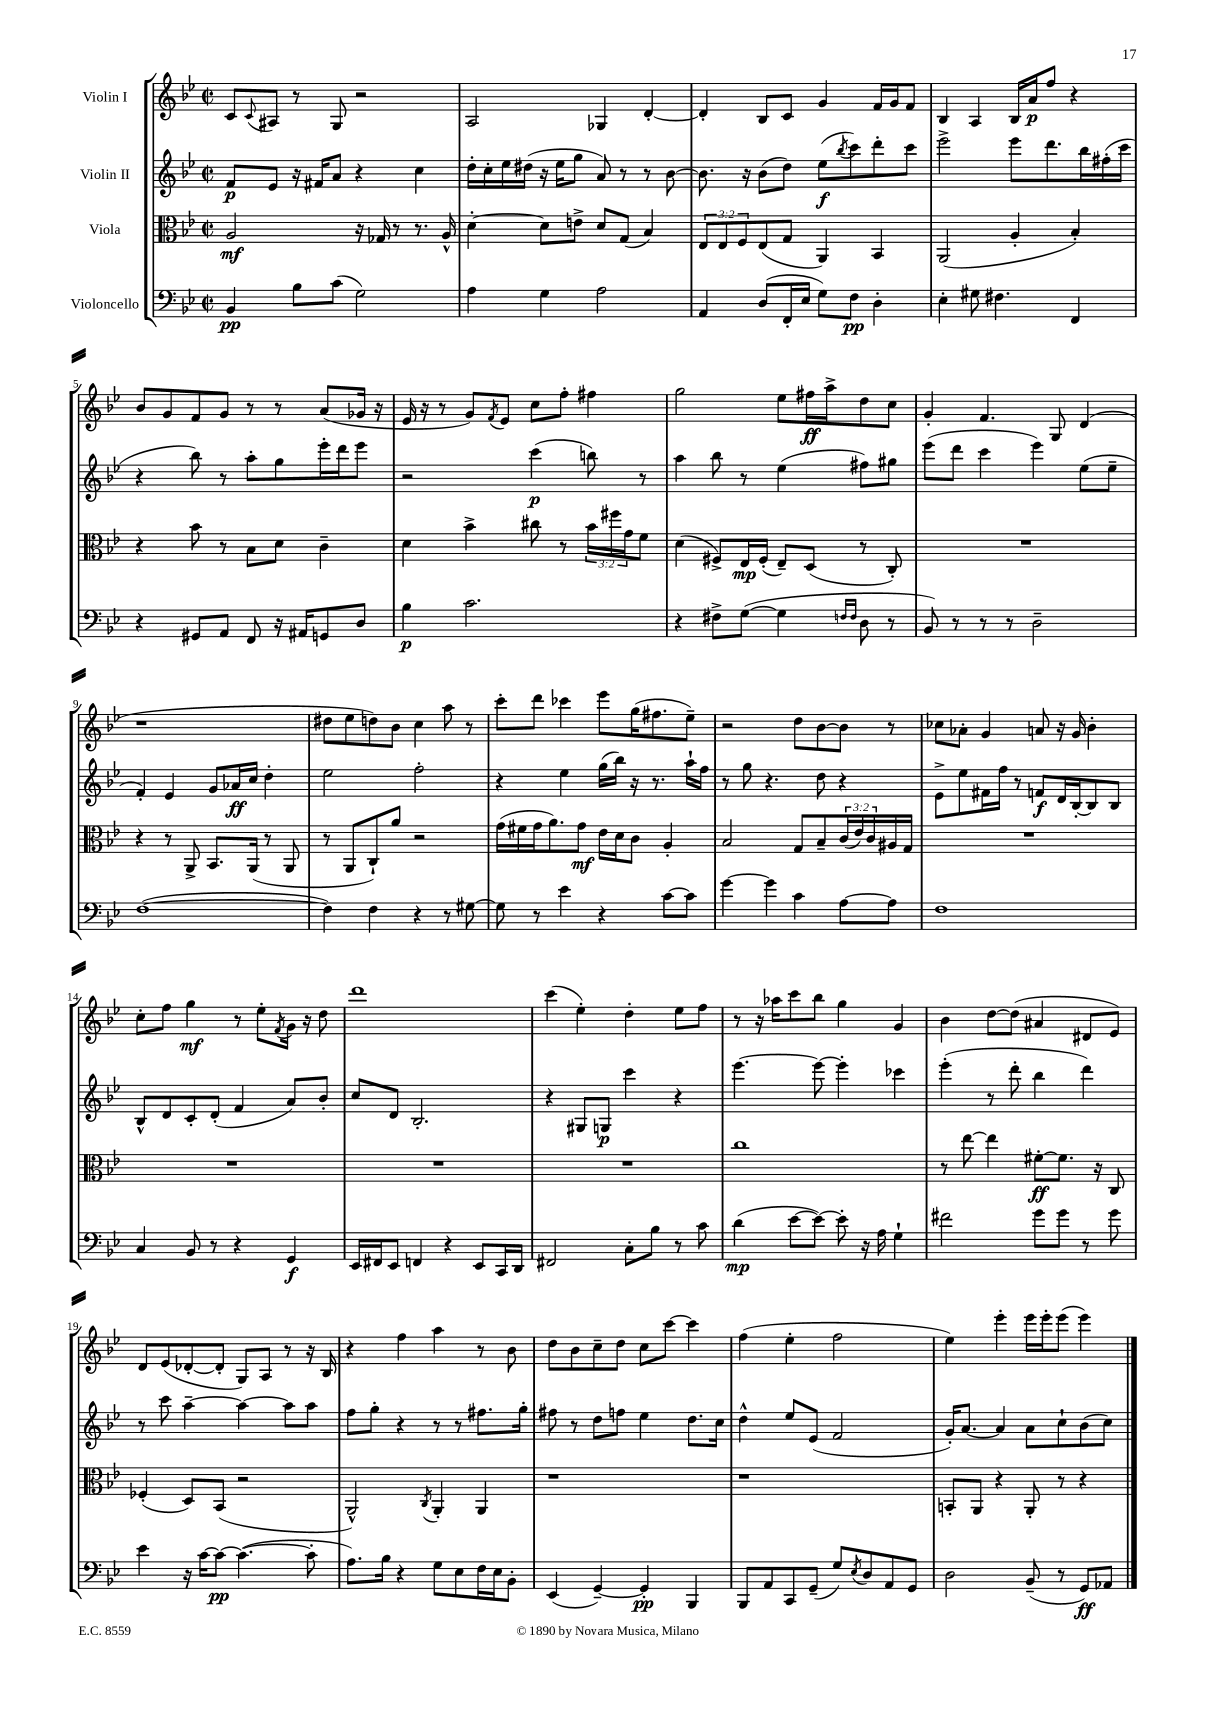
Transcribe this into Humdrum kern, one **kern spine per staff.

**kern	**kern	**kern	**kern
*staff4	*staff3	*staff2	*staff1
*clefF4	*clefC3	*clefG2	*clefG2
*k[b-e-]	*k[b-e-]	*k[b-e-]	*k[b-e-]
*M2/2	*M2/2	*M2/2	*M2/2
*met(c|)	*met(c|)	*met(c|)	*met(c|)
4BB-/	2A/	8f/L	8c/L
.	.	.	8qqc/
.	.	8e-/J	8A#/J
8B-\L	.	16r	8r
.	.	16f#/LK	.
(8c\J	.	8a/J	8G/
2G\)	16r	4r	2r
.	16G-/	.	.
.	8r	.	.
.	8.r	4cc\	.
.	16A^^/	.	.
=	=	=	=
4A\	[4d'\	16dd'\LL	2A/
.	.	16cc'\	.
.	.	16ee-\	.
.	.	(16dd#\JJ	.
4G\	8d\]L	16r	.
.	.	16ee-\LK	.
.	8e^\J	8gg\J	.
2A\	8d/L	8a/)	4G-/
.	(8G/J	8r	.
.	4B-/)	8r	[4d'/
.	.	[8b-\	.
=	=	=	=
4AA/	12E-/L	8.b-\]	4d'/]
.	12E-/	.	.
.	12F/	.	.
.	.	16r	.
(8D/L	(8E-/	(8b-\L	8B-/L
16FF'/L	8G/J	8dd\J)	8c/J
16E-/JJ	.	.	.
8G\L)	4AA/)	(8ee-\L	4g/
.	.	8qbb-/	.
8F\J	.	8ccc\)	.
4D'\	4BB-/	8ddd'\	16f/LL
.	.	.	16g/J
.	.	8ccc\J	8f/J
=	=	=	=
4E-'\	(2AA/	2eee-^\	4B-/
8G#\	.	.	4A/
4.F#\	.	.	.
.	4A'/	8eee-\L	16B-/LL
.	.	.	16a/J
.	.	8.ddd\	8ff/J
4FF/	4B-'/)	.	4r
.	.	16bb-\L	.
.	.	(16ff#'\	.
.	.	16ccc\JJ	.
=	=	=	=
4r	4r	4r	8b-/L
.	.	.	8g/
8GG#/L	8b-\	8bb-\)	8f/
8AA/J	8r	8r	8g/J
8FF/	8B-\L	8aa'\L	8r
16r	8d\J	8gg\	8r
16AA#/LK	.	.	.
8GG/	4c~\	16eee-'\L	(8a/L
.	.	16ddd\J	.
8D/J	.	8eee-\J	16g-/Jk
.	.	.	16r
=	=	=	=
4B-\	4d\	2r	16e-/
.	.	.	16r
.	.	.	8r
2.c\	4b-^\	.	8g/L)
.	.	.	8qf/
.	.	.	8e-/J
.	8cc#\	(4ccc\	8cc\L
.	8r	.	8ff'\J
.	24b-\LL	8bb\)	4ff#\
.	24ff#\	.	.
.	24g\J	.	.
.	8f\J	8r	.
=	=	=	=
4r	(4d\	4aa\	2gg\
8F#^\L	8F#^/L)	8bb-\	.
([8G\J	16E-/L	8r	.
.	(16F#'/JJ	.	.
4G\]	8E-~/L)	(4ee-\	8ee-\L
.	(8D/J	.	16ff#\L
.	.	.	16aa^\J
16qqF/LL	.	.	.
16qqF/JJ	.	.	.
8D\	8r	8ff#\L)	8dd\
8r	8C'/)	8gg#\J	8cc\J
=	=	=	=
8BB-/)	1r	(8eee-\L	4g'/
8r	.	8ddd\J	.
8r	.	4ccc\	4.f/
8r	.	.	.
2D~\	.	4eee-\)	.
.	.	.	8G/
.	.	(8ee-\L	(4d/
.	.	8ee-~\J	.
=	=	=	=
([1F	4r	4f'/)	1r
.	8r	4e-/	.
.	8AA^/	.	.
.	8.BB-/L	8g/L	.
.	.	16a-/L	.
.	(16AA/Jk	16cc/JJ	.
.	8r	4dd'\	.
.	8AA/	.	.
=	=	=	=
4F\])	8r	2ee-\	8dd#\L
.	8AA/L	.	8ee-\
4F\	8C`/)	.	8dd\)
.	8a/J	.	8b-\J
4r	2r	2ff'\	4cc\
8r	.	.	8aa\
[8G#\	.	.	8r
=	=	=	=
8G#\]	(16g\LL	4r	8ccc'\L
.	16f#\	.	.
8r	16g\J	.	8ddd\J
.	8.a\)	.	.
4e-\	.	4ee-\	4ccc-\
.	8g\J	.	.
4r	16e-\LL	(16gg\LL	8eee-\L
.	16d\J	16bb-\JJ)	.
.	8c\J	16r	(16gg\K
.	.	8.r	8.ff#\
[8c\L	4A'/	.	.
8c\]J	.	16aa`\LL	8ee-~\J)
.	.	16ff\JJ	.
=	=	=	=
[4g\	2B-/	8r	2r
.	.	8gg\	.
4g\]	.	4.r	.
4c\	8G/L	.	8dd\L
.	8B-~/	8dd\	[8b-\
[8A\L	(24c/L	4r	8b-\]J
.	24e-/)	.	.
.	24c/	.	.
8A\]J	16A#/	.	8r
.	16G/JJ	.	.
=	=	=	=
1F	1r	8e-^\L	8cc-\L
.	.	8ee-\	8a-'\J
.	.	16f#\L	4g/
.	.	16ff\JJ	.
.	.	8r	.
.	.	8f/L	8a/
.	.	16d/L	16r
.	.	[16B-'/J	16g/
.	.	8B-/]	4b-'\
.	.	8B-/J	.
=	=	=	=
4C/	1r	8B-^^/L	8cc'\L
.	.	8d/	8ff\J
8BB-/	.	8c'/	4gg\
8r	.	(8d'/J	.
4r	.	4f/	8r
.	.	.	8ee-'\L
.	.	.	8qf/
4GG/	.	8a/L)	16g\Jk
.	.	.	16r
.	.	8b-'/J	8dd\
=	=	=	=
16EE-/LL	1r	8cc/L	1ddd
16FF#/J	.	.	.
8EE-/J	.	8d/J	.
4FF/	.	2.B-'/	.
4r	.	.	.
8EE-/L	.	.	.
16CC/L	.	.	.
16DD/JJ	.	.	.
=	=	=	=
2FF#/	1r	4r	(4ccc\
.	.	8G#/L	4ee-'\)
.	.	8G/J	.
8C'\L	.	4ccc\	4dd'\
8B-\J	.	.	.
8r	.	4r	8ee-\L
8c\	.	.	8ff\J
=	=	=	=
(4d\	1cc	[4.eee-\	8r
.	.	.	16r
.	.	.	16aa-\LK
[8e-\L	.	.	8ccc\
8e-\_J)	.	8eee-\_	8bb-\J
8e-'\]	.	4eee-'\]	4gg\
16r	.	.	.
16A\	.	.	.
4G`\	.	4ccc-\	4g/
=	=	=	=
2f#\	8r	(4eee-'\	4b-\
.	[8ee-\	.	.
.	4ee-\]	8r	[8dd\L
.	.	8ddd'\	(8dd\]J
8g\L	[8f#'\L	4bb-\	4a#/
8g\J	8.f#\]J	.	.
8r	.	4ddd\)	8d#/L
.	16r	.	.
8g\	8C/	.	8e-/J)
=	=	=	=
4e-\	(4F-'/	8r	8d/L
.	.	8ccc\	(8e-/
16r	8D/L)	[4aa~\	[8d-'/
[16c\LK	.	.	.
8c\_J	(8BB-/J	.	8d-'/]J
(4.c\_	2r	4aa\_	8G/L)
.	.	.	8A/J
.	.	8aa\]L	8r
8c'\]	.	8aa\J	16r
.	.	.	16B-/
=	=	=	=
8.A\L)	2AA^^/)	8ff\L	4r
.	.	8gg'\J	.
16B-\Jk	.	.	.
4r	.	4r	4ff\
.	8qC/	.	.
8G\L	4AA'/	8r	4aa\
8E-\	.	8r	.
16F\L	4AA/	8.ff#\L	8r
16E-\J	.	.	.
8BB-'\J	.	.	8b-\
.	.	16gg'\Jk	.
=	=	=	=
(4EE-/	1r	8ff#\	8dd\L
.	.	8r	8b-\
[4GG~/)	.	8dd\L	8cc~\
.	.	8ff\J	8dd\J
4GG'/]	.	4ee-\	8cc\L
.	.	.	[8ccc\J
4BBB-/	.	8.dd\L	4ccc\]
.	.	16cc\Jk	.
=	=	=	=
8BBB-/L	1r	4dd^^\	(4ff\
8AA/	.	.	.
8CC/	.	8ee-/L	4ee-'\
(8GG~/J	.	(8e-/J	.
8G/L)	.	2f/	2ff\
8qE-/	.	.	.
8D/	.	.	.
8AA/	.	.	.
8GG/J	.	.	.
=	=	=	=
2D\	8BB'/L	16g'/LK)	4ee-\)
.	.	[8.a/J	.
.	8AA/J	.	.
.	4r	4a/]	4eee-'\
(8BB-~/	8AA'/	8a\L	16eee-\LL
.	.	.	16eee-'\J
8r	8r	8cc`\	(8eee-\J
8GG/L)	4r	(8b-\	4eee-\)
8AA-/J	.	8cc\J)	.
==	==	==	==
*-	*-	*-	*-
